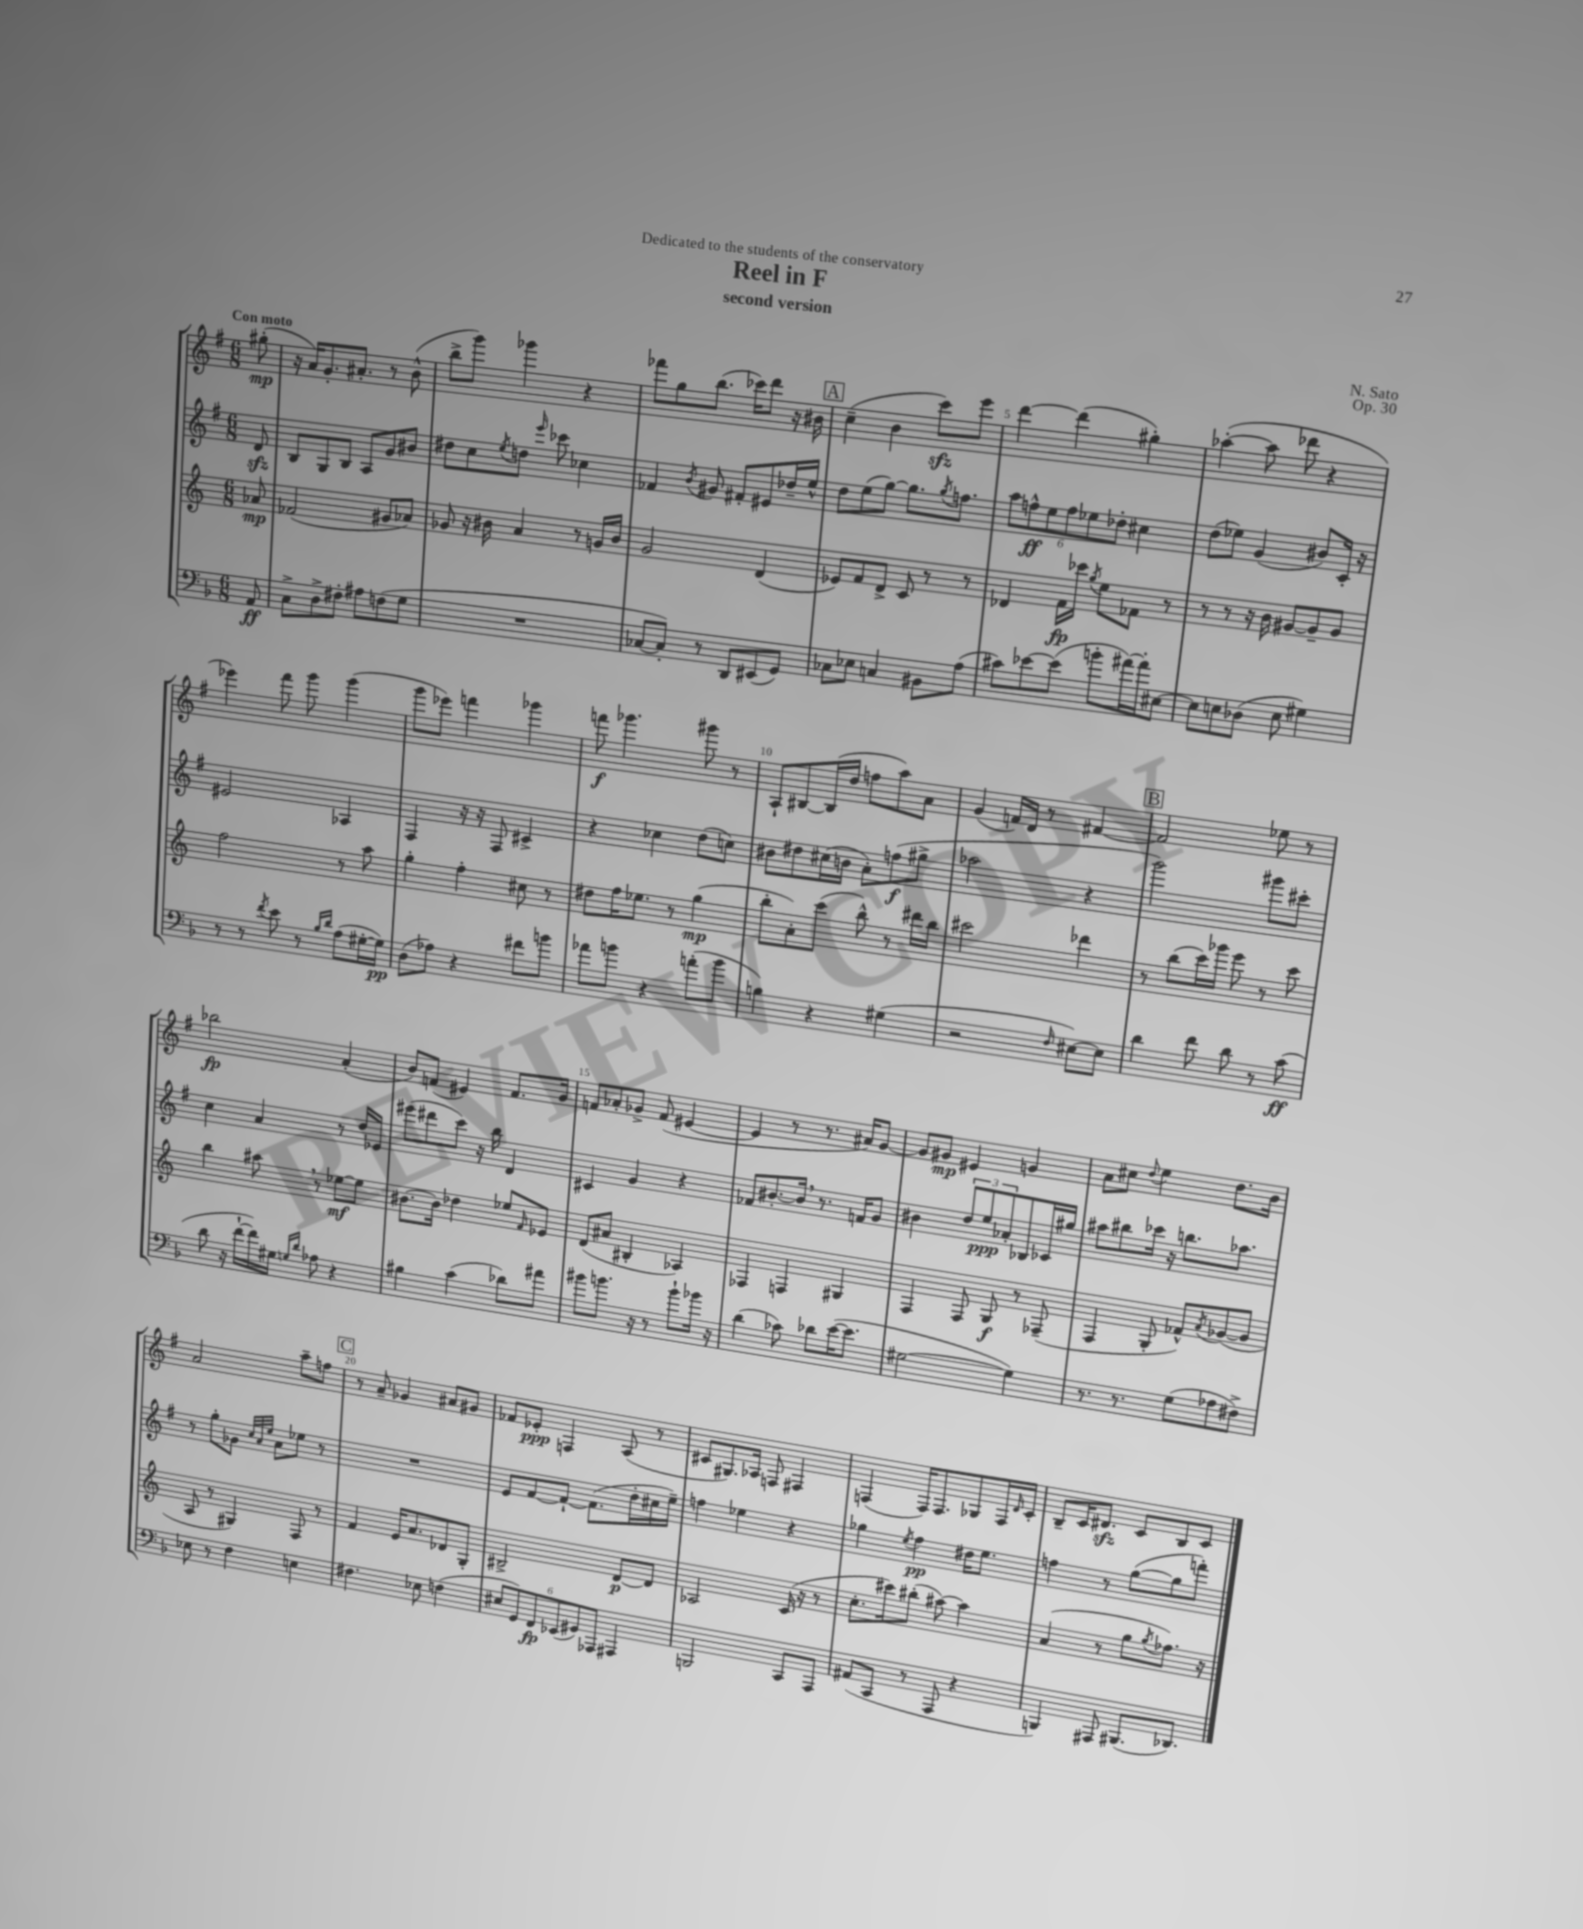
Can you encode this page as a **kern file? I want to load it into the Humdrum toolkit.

**kern	**kern	**kern	**kern
*staff4	*staff3	*staff2	*staff1
*clefF4	*clefG2	*clefG2	*clefG2
*k[b-]	*k[]	*k[f#]	*k[f#]
*M6/8	*M6/8	*M6/8	*M6/8
8AA	8a-	8d	(8gg#'
=	=	=	=
8C^	(2f-	8B	16r
.	.	.	16a)
8D^	.	8G	8.g'
8F#'	.	8B	.
.	.	.	8.a#'
8A#	.	8A	.
(8F	8g#	8g	8r
8G	8a-)	8b#	(8b^^
=	=	=	=
2.r	8g-	8dd#	8bb^
.	16r	8cc	8ggg)
.	16b#	.	.
.	.	8qee	.
.	4a	8dd	4ggg-
.	.	16qqeee	.
.	.	8ccc-	.
.	8r	4cc-	4r
.	16g	.	.
.	16b#	.	.
=	=	=	=
[8C-	2g	4f-	8fff-
8C-'])	.	.	8gg
.	.	8qb	.
8r	.	8g#	(8.bb
8DD	.	8f#'	.
.	.	.	16ccc-)
(8EE#	(4d	8e#	8ddd
8GG)	.	16dd-~	16r
.	.	16ee^^	16b#
=	=	=	=
8C-	8e-)	8dd	(4cc~
8E-	8f	(8ee	.
4C	8d^	[8gg)	4b
.	8c	8.gg]	.
8BB#	8r	.	8ccc)
.	.	8qgg	.
.	.	8.ff	.
(8A	8r	.	8eee
=	=	=	=
8c#)	4d-	12aa	[4ddd
.	.	12ff^^	.
[8e-	.	.	.
.	.	12ee	.
(8e-]	16f	12ff	(4ddd]
.	16ccc-	.	.
.	.	12ee-	.
.	8qgg	.	.
8b'	8ee	.	.
.	.	12dd-'	.
[16a#)	8f-	4cc#	4gg#')
16a#']	.	.	.
[8E#	8r	.	.
=	=	=	=
8E#]	8r	(8dd	([4aa-'
8E	8r	8ee-)	.
(8D-	16r	(4g	8aa-]
.	16b	.	.
8E	[8g#	.	8ddd-
4G#)	8g#~]	8b#)	4r
.	8g#	16c'	.
.	.	16r	.
=	=	=	=
8r	2ff	2e#	4eee-)
8r	.	.	.
8qf	.	.	.
8e	.	.	8fff#
8r	.	.	8ggg
16qqB-	.	.	.
16qqd	.	.	.
(8A	8r	4A-	(4ggg
[16G#'	8aa	.	.
16G#])	.	.	.
=	=	=	=
(8D	4gg'	4F#	8ggg
8A-)	.	.	8eee-)
4r	4ff'	16r	4fff
.	.	16r	.
.	.	8F#	.
8f#	8cc#	4c#^	4ggg-
8b	8r	.	.
=	=	=	=
8a-	8dd#	4r	8fff
8b	16ff	.	4.ggg-
.	8.ee-	.	.
4r	.	4cc-	.
.	8r	.	.
(8a'	(4gg	(8dd	8ggg#
8b	.	8cc)	8r
=	=	=	=
4B)	8bb'	8b#	8A`
.	8a')	8dd#	[8B#
4r	(8ccc	(16cc#	(16B#]
.	.	16b	16dd
.	8bb^^)	8a')	8ff
(4G#	8r	(8ff	8aa)
.	16ddd#	8gg#^	8a
.	16bb	.	.
=	=	=	=
2r	2ccc#	2aa-	(4g
.	.	.	16f)
.	.	.	16d
.	.	.	8r
16qqF	.	.	.
[8E#)	4ddd-	4r	[4f#
8E#]	.	.	.
=	=	=	=
4d	8r	2ggg)	2f#]
.	(8bb	.	.
8f	16ccc)	.	.
.	16ggg-	.	.
8d	8eee	.	.
8r	8r	8ggg#	8ee-
(8c	8ccc	8ccc#'	8r
=	=	=	=
8d	4bb	4cc	2bb-
16r	.	.	.
[16f`	.	.	.
16f])	8aa#	4a	.
16G#	.	.	.
16qqG	.	.	.
16qqd	.	.	.
8A-	8r	.	.
4r	[8ee-	8r	(4a'
.	8ee-]	16dd	.
.	.	16e-	.
=	=	=	=
4B#	[8.b#	(8eee#	8b)
.	.	8ddd#	(8f
.	16b#]	.	.
(4c	4dd-	8ccc)	4e#)
.	.	16r	.
.	.	16bb	.
8d-)	8ee-	4d	8.f
.	16qqf	.	.
8a#	8e-	.	.
.	.	.	16g
=	=	=	=
8b#	(8d	4c#	8f
8.b	8a#	.	8a-'
.	4B#'	4g	8g-^
16r	.	.	.
8r	.	.	(8f
8b`	4A-)	4r	[4e#
16b-	.	.	.
16r	.	.	.
=	=	=	=
(4d	4F-	8f-	4e#]
.	.	[8.b#'	.
8c-)	4F	.	8r
.	.	16b#]	.
8d-	.	8.r	8.r
([16e	4G#	.	.
8.e]	.	16f	16a#)
.	.	8g	[8g
=	=	=	=
[2G#	4F	4b#	8g]
.	.	.	8g#
.	8F	12dd	4e#
.	.	12ee	.
.	8G	.	.
.	.	12a-'	.
4G#])	8r	8B-	4g
.	(8F-~	16c-	.
.	.	16gg#	.
=	=	=	=
8.r	4F	8aa#	8a
.	.	8bb#	8cc#
8.r	.	.	.
.	.	.	8qqdd
.	8G'	16ccc-	4ee
.	.	16r	.
(8G	8f-^^)	8.bb	.
.	8qa	.	.
8A-	([8g-	.	8.dd
.	.	8.aa-	.
8F#^)	8g-]	.	.
.	.	.	16b
=	=	=	=
8E-	8A	8r	2a
8r	8r	8gg'	.
4F	4G#)	8g-	.
.	.	32qqcc	.
.	.	32qqa	.
.	.	32qqee	.
.	.	8a	.
4E	8F	8ee-	8aa~
.	8r	8r	8ff
=	=	=	=
4.F#	4f	2.r	8r
.	.	.	8a~
.	16e	.	4g-
.	8.a	.	.
8E-	.	.	.
(4F	8d-	.	8a#
.	8G'	.	8g#
=	=	=	=
12E#	2B#^	8e	8f-
12GG)	.	.	.
.	.	[8f#	8e-'
12FF	.	.	.
(12EE-	.	8f#`_	4F
12GG#)	.	.	.
.	.	(8.f#]	.
12AAA-	.	.	.
4AAA#	[8d	.	(8A
.	.	16dd'	.
.	8d]	16cc#	8r
.	.	16ee~)	.
=	=	=	=
2BBB	2A-	4ff	8c#
.	.	.	8.G#)
.	.	4ee-	.
.	.	.	16A-
.	.	.	8F
8CC	(16c	4r	4F#
.	16r	.	.
8AAA	8r	.	.
=	=	=	=
(8AA#	8.cc'	4gg-	(4F
8CC	.	.	.
.	16ccc#)	.	.
.	.	8qee	.
8r	(8bb#'	4ff#	16F)
.	.	.	8.F
8AAA	[8aa#)	.	.
4r	4aa#]	16dd#	8G-
.	.	8.ee	.
.	.	.	16F
.	.	.	16qqd
.	.	.	16c'
=	=	=	=
4BBB)	(4a	4ff	8B~
.	.	.	16c
.	.	.	8.d#
8AAA#	8r	8r	.
(8.BBB#	8gg	([8gg	8c
.	8qgg	.	.
.	8.ff-)	8gg]	8B
8.DD-)	.	.	.
.	.	8fff')	8c
.	16r	.	.
==	==	==	==
*-	*-	*-	*-
